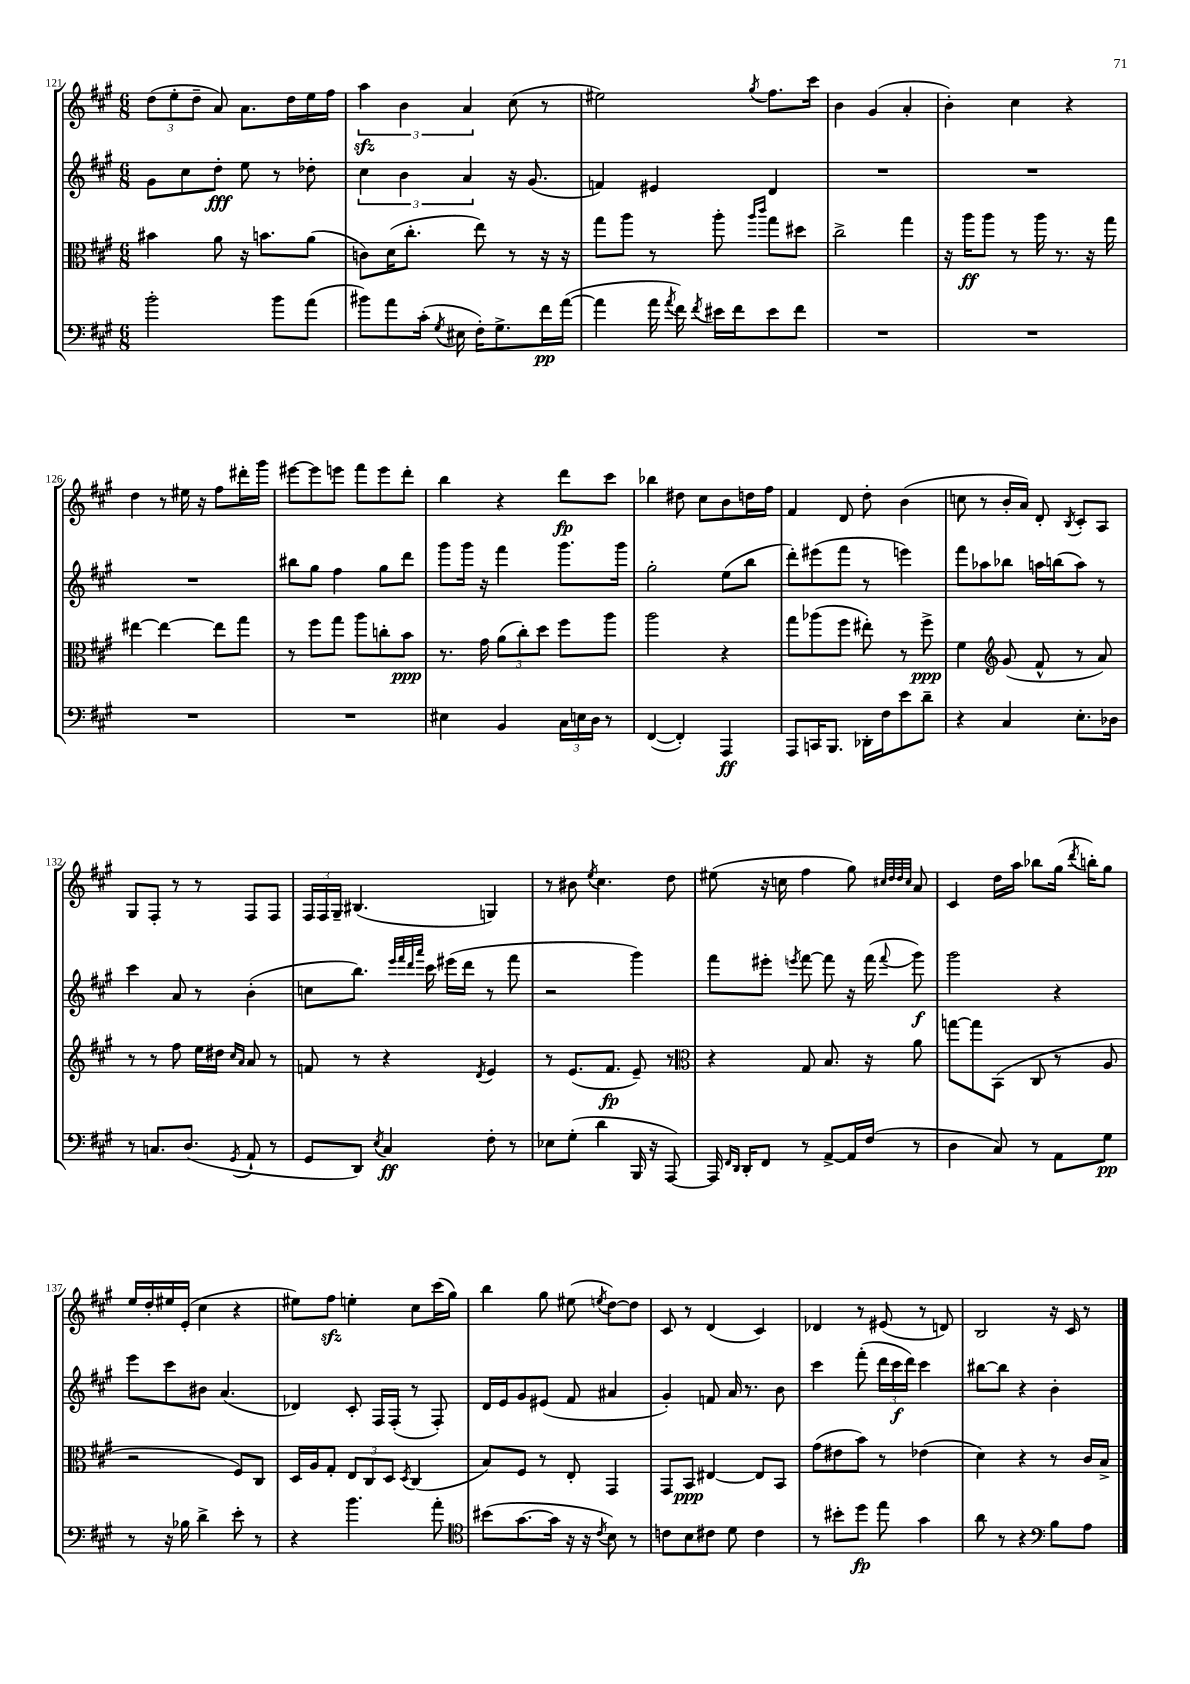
<<
\new StaffGroup <<
\new Staff = "s0" {
    \clef treble \key a \major \numericTimeSignature \time 6/8
    \autoBeamOff \tuplet 3/2 { d''8[( e''8-. d''8]-- } a'8) a'8.[ d''16 e''16 fis''16] |
    \tuplet 3/2 { a''4\sfz b'4 a'4 } cis''8( r8 |
    eis''2) \acciaccatura { gis''8 } fis''8.[ cis'''16] |
    b'4 gis'4( a'4-. |
    b'4-.) cis''4 r4 |
    d''4 r8 eis''16 r16 fis''8[ dis'''16-. gis'''16] |
    eis'''8[~ eis'''8 e'''8] fis'''8[ e'''8 d'''8]-. |
    b''4 r4 d'''8[\fp cis'''8] |
    bes''4 dis''8 cis''8[ b'8 d''16 fis''16] |
    fis'4 d'8 d''8-. b'4( |
    c''8 r8 b'16[-. a'16]) d'8-. \acciaccatura { b8 } cis'8[-. a8] |
    gis8[ fis8]-. r8 r8 fis8[ fis8] |
    \tuplet 3/2 { fis16[ fis16 gis16]-- } bis4.( g4) |
    r8 bis'8 \acciaccatura { e''8 } cis''4. d''8 |
    eis''8( r16 c''16 fis''4 gis''8) \grace { cis''32[ d''32 d''32 cis''32] } a'8 |
    cis'4 d''16[ a''16] bes''8[ gis''16]( \acciaccatura { d'''8 } b''16[-.) gis''8] |
    e''16[ d''16-. eis''16 e'16]-.( cis''4 r4 |
    eis''8[) fis''8]\sfz e''4-. cis''8[ cis'''16( gis''16]) |
    b''4 gis''8 eis''8( \acciaccatura { e''8 } d''8[~) d''8] |
    cis'8 r8 d'4( cis'4) |
    des'4 r8 eis'8( r8 d'8) |
    b2 r16 cis'16 r8 \bar "|." |
}
\new Staff = "s1" {
    \clef treble \key a \major \numericTimeSignature \time 6/8
    \autoBeamOff gis'8[ cis''8 d''8]-.\fff e''8 r8 des''8-. |
    \tuplet 3/2 { cis''4 b'4 a'4 } r16 gis'8.( |
    f'4) eis'4 d'4 |
    R2. |
    R2. |
    R2. |
    bis''8[ gis''8] fis''4 gis''8[ d'''8] |
    gis'''8[ gis'''16] r16 fis'''4 gis'''8.[ gis'''16] |
    gis''2-. e''8[( b''8] |
    d'''8[-.) eis'''8( fis'''8] r8 e'''4) |
    fis'''8[ aes''8 bes''8] a''16[ b''16( a''8]) r8 |
    cis'''4 a'8 r8 b'4-.( |
    c''8[ b''8.]) \grace { e'''32[ fis'''32 d'''32 a'''32] } cis'''16 eis'''16[( d'''16] r8 fis'''8 |
    r2 gis'''4) |
    fis'''8[ eis'''8]-. \acciaccatura { e'''8 } fis'''8~ fis'''8 r16 fis'''16( \appoggiatura { fis'''8 } gis'''8\f) |
    gis'''2 r4 |
    e'''8[ cis'''8 bis'8] a'4.( |
    des'4) cis'8-. fis16[ fis16]-.( r8 fis8-.) |
    d'16[ e'16 gis'8 eis'8]( fis'8 ais'4 |
    gis'4-.) f'8 a'16 r8. b'8 |
    cis'''4 fis'''8-.( \tuplet 3/2 { d'''16[ cis'''16\f d'''16]) } cis'''4 |
    bis''8[~ bis''8] r4 b'4-. \bar "|." |
}
\new Staff = "s2" {
    \clef alto \key a \major \numericTimeSignature \time 6/8
    \autoBeamOff bis'4 a'8 r16 b'8.[ a'8]( |
    c'8[) d'16( cis''8.]-. e''8) r8 r16 r16 |
    gis''8[ a''8] r8 a''8-. \grace { a''16[ cis'''16] } gis''8[ dis''8] |
    cis''2-> gis''4 |
    r16 a''16[\ff a''8] r8 a''16 r8. r16 gis''16 |
    eis''4~ eis''4~ eis''8[ gis''8] |
    r8 fis''8[ gis''8] a''8[ c''8-. b'8]\ppp |
    r8. gis'16 \tuplet 3/2 { a'8[( cis''8-.) d''8] } fis''8[ a''8] |
    a''2 r4 |
    gis''8[ aes''8( fis''8] eis''8-.) r8 fis''8->\ppp |
    fis'4 \clef treble gis'8( fis'8-^ r8 a'8) |
    r8 r8 fis''8 e''16[ dis''16] \grace { cis''16[ a'16] } a'8 r8 |
    f'8 r8 r4 \acciaccatura { d'8 } e'4 |
    r8 e'8.[( fis'8.]\fp e'8--) r8 |
    \clef alto r4 gis8 b8. r16 a'8 |
    g''8[~ g''8 b,8]( cis8 r8 a8 |
    r2 fis8[) cis8] |
    d16[ a16 gis8]-. \tuplet 3/2 { e8[ cis8 d8] } \acciaccatura { d8 } cis4( |
    b8[) fis8] r8 e8-. gis,4 |
    gis,8[ b,8]\ppp eis4~ eis8[ b,8] |
    gis'8[( eis'8 b'8]) r8 ees'4( |
    d'4) r4 r8 cis'16[ b16]-> \bar "|." |
}
\new Staff = "s3" {
    \clef bass \key a \major \numericTimeSignature \time 6/8
    \autoBeamOff b'2-. b'8[ a'8]( |
    bis'8[) a'8 cis'16]-.( \acciaccatura { gis8 } eis16 fis16[-.) gis8.-> fis'16\pp a'16]~( |
    a'4 a'16 \acciaccatura { a'8 } fis'16) \acciaccatura { fis'8 } eis'16[ fis'16 eis'8 fis'8] |
    R2. |
    R2. |
    R2. |
    R2. |
    eis4 b,4 \tuplet 3/2 { cis16[ e16 d16] } r8 |
    fis,4~( fis,4-.) a,,4\ff |
    a,,8[ c,16 b,,8.] des,16[-. fis16 e'8 d'8]-- |
    r4 cis4 e8.[-. des16] |
    r8 c8.[ d8.]( \acciaccatura { gis,8 } a,8-! r8 |
    gis,8[ d,8]) \acciaccatura { e8 } cis4\ff fis8-. r8 |
    ees8[ gis8]-.( d'4 b,,16 r16 a,,8~) |
    a,,16 \grace { fis,16[ d,16] } d,16[-. fis,8] r8 a,8[~-> a,16 fis16]( r8 |
    d4 cis8) r8 a,8[ gis8]\pp |
    r8 r16 bes16 d'4-> e'8-. r8 |
    r4 b'4. a'8-. |
    \clef tenor bis'8[( gis'8.~ gis'16] r16 r16 \acciaccatura { cis'8 } b8) r8 |
    c'8[ b8 cis'8] d'8 cis'4 |
    r8 bis'8[-. d''8]\fp e''8 gis'4 |
    a'8 r8 r4 \clef bass b8[ a8] \bar "|." |
}
>>
>>
\layout { \context { \Score currentBarNumber = #121 } }
